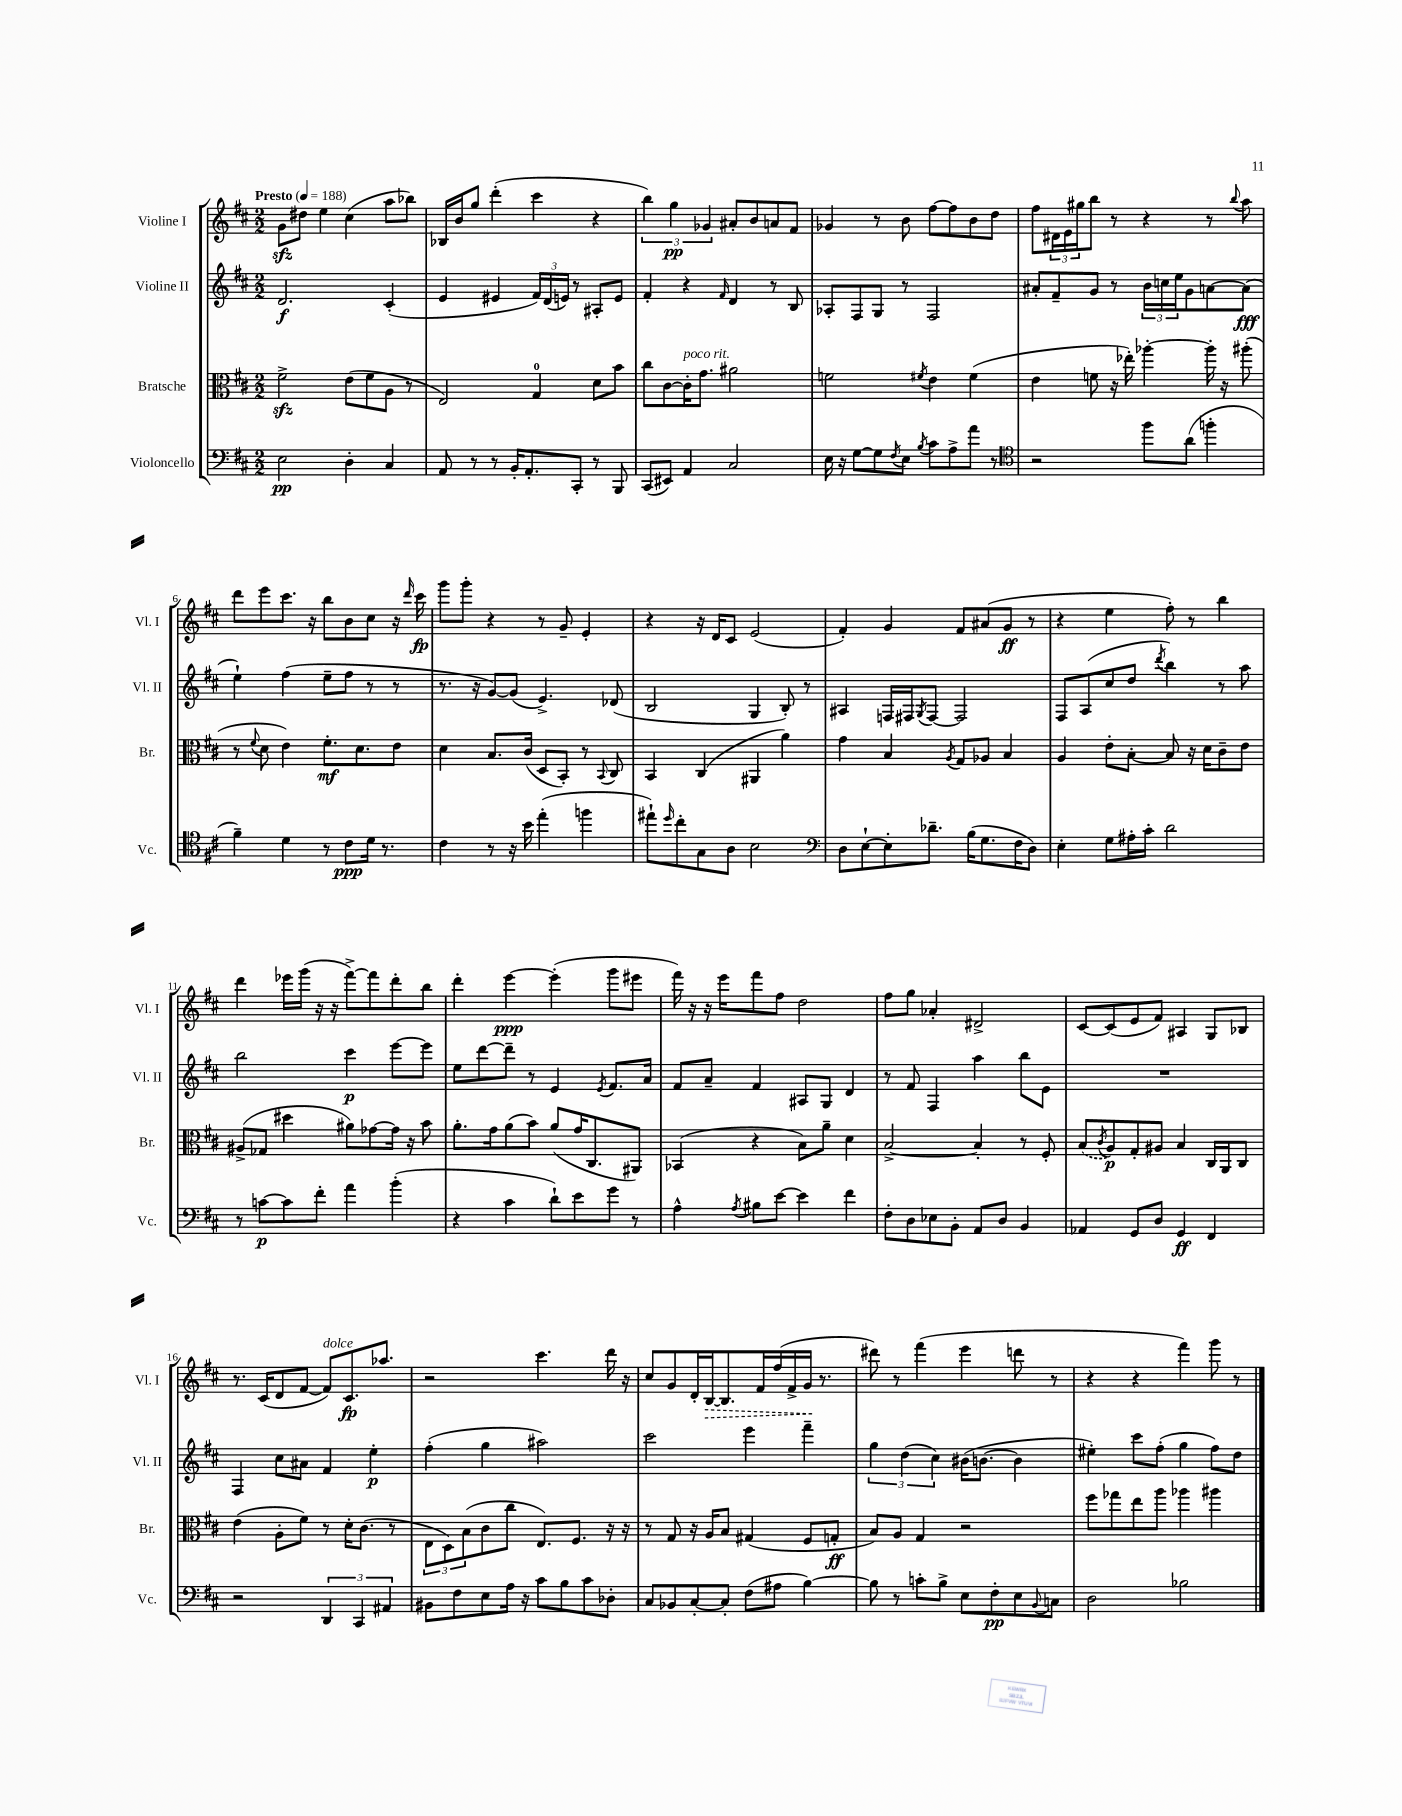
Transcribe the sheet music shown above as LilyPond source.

<<
\new StaffGroup <<
\new Staff = "s0" \with { instrumentName = "Violine I" shortInstrumentName = "Vl. I" } {
    \clef treble \key d \major \numericTimeSignature \time 2/2 \tempo "Presto" 4 = 188
    g'8\sfz dis''8 e''4 cis''4( a''8 bes''8) |
    bes16 b'16 g''8 d'''4-.( cis'''4 r4 |
    \tuplet 3/2 { b''4) g''4\pp ges'4 } ais'8-. b'8 a'8 fis'8 |
    ges'4 r8 b'8 fis''8~ fis''8 b'8 d''8 |
    fis''8 \tuplet 3/2 { dis'16 e'16 gis''16 } b''8 r8 r4 r8 \appoggiatura { b''8 } a''8 |
    d'''8 e'''8 cis'''8. r16 b''8 b'8 cis''8 r16 \grace { d'''16 } cis'''16\fp |
    g'''8 g'''8-. r4 r8 g'8-- e'4-. |
    r4 r16 d'16 cis'8 e'2( |
    fis'4-.) g'4 fis'8 ais'8( g'8\ff r8 |
    r4 e''4 fis''8-.) r8 b''4 |
    d'''4 ees'''16 g'''16( r16 r16 fis'''8~->) fis'''8 d'''8-. b''8 |
    d'''4-. e'''4~\ppp e'''4-.( g'''8 eis'''8 |
    fis'''16) r16 r16 e'''16 fis'''8 fis''8 d''2 |
    fis''8 g''8 aes'4-. dis'2-> |
    cis'8~ cis'8( e'8 fis'8) ais4 g8 bes8 |
    r8. cis'16( d'8 fis'8~ fis'8^\markup { \italic "dolce" }) cis'8.\fp aes''8. |
    r2 cis'''4. d'''16 r16 |
    cis''8 g'8 d'16-. \once \override Hairpin.style = #'dashed-line b16~\> b8. fis'16 fis''16( fis'16-> g'16\! r8. |
    dis'''8) r8 fis'''4( e'''4 d'''8 r8 |
    r4 r4 fis'''4) g'''8 r8 \bar "|." |
}
\new Staff = "s1" \with { instrumentName = "Violine II" shortInstrumentName = "Vl. II" } {
    \clef treble \key d \major \numericTimeSignature \time 2/2
    d'2.\f cis'4-.( |
    e'4 eis'4 \tuplet 3/2 { fis'16) d'16( e'16) } r8 ais8-. e'8 |
    fis'4-. r4 \grace { fis'16 } d'4 r8 b8 |
    aes8-. fis8 g8 r8 fis2 |
    ais'8-. fis'8-- g'8 r8 \tuplet 3/2 { b'16 c''16 e''16 } g'8 a'8~ a'8\fff( |
    e''4-!) fis''4( e''8-- fis''8 r8 r8 |
    r8. r16 g'8~) g'8( e'4.->) des'8( |
    b2 g4 b8-.) r8 |
    ais4 f16 fis16 \acciaccatura { g8 } fis8~ fis2 |
    fis8 a8( cis''8 d''8 \acciaccatura { d'''8 } b''4) r8 a''8 |
    b''2 cis'''4\p e'''8~ e'''8 |
    e''8 d'''8~ d'''8-- r8 e'4 \acciaccatura { e'8 } fis'8. a'16 |
    fis'8 a'8-- fis'4 ais8 g8 d'4 |
    r8 fis'8 fis4 a''4 b''8 e'8 |
    R1 |
    fis4 cis''8 ais'8 fis'4 e''4-.\p |
    fis''4-.( g''4 ais''2) |
    cis'''2 e'''4 fis'''4-- |
    \tuplet 3/2 { g''4 d''4( cis''4) } bis'16( b'8.~ b'4 |
    eis''4-.) cis'''8 fis''8-.( g''4 fis''8) d''8 \bar "|." |
}
\new Staff = "s2" \with { instrumentName = "Bratsche" shortInstrumentName = "Br." } {
    \clef alto \key d \major \numericTimeSignature \time 2/2
    fis'2->\sfz e'8( fis'8 a8 r8 |
    e2) g4-0 d'8 b'8 |
    cis''8 cis'8~ cis'16-.^\markup { \italic "poco rit." } g'8. ais'2 |
    f'2 \acciaccatura { fis'8 } e'4 fis'4( |
    e'4 f'8 r16 ees''16-.) aes''4~-. aes''16-. r16 ais''8-.( |
    r8 \appoggiatura { fis'8 } d'8 e'4) fis'8.-.\mf d'8. e'8 |
    d'4 b8. cis'16( d8 b,8-.) r8 \appoggiatura { b,8 } cis8 |
    b,4 cis4( ais,4 a'4) |
    g'4 b4 \acciaccatura { a8 } g8 aes8 b4 |
    a4 e'8-. b8~-. b8 r16 d'16 cis'8-- e'8 |
    ais8->( ges8 dis''4 ais'8) ges'8~ ges'16 r16 b'8 |
    a'8.-. g'16 a'8( b'8) a'8( g'16 cis8. ais,8) |
    bes,4( r4 b8) a'8-- d'4 |
    b2~-> b4-. r8 fis8-. |
    \once \slurDashed b8( \acciaccatura { cis'8 } a8\p) g8-. ais8 b4 cis16 a,16 cis8 |
    e'4( a8-. fis'8) r8 d'16-. cis'8.( r8 |
    \tuplet 3/2 { e8 d8) b8( } cis'8 cis''8 e8.) fis8. r16 r16 |
    r8 g8 r16 a16 b8 gis4( fis8 g8-.\ff |
    b8) a8 g4 r2 |
    fis''8 ges''8 e''8 a''8 aes''4 ais''4 \bar "|." |
}
\new Staff = "s3" \with { instrumentName = "Violoncello" shortInstrumentName = "Vc." } {
    \clef bass \key d \major \numericTimeSignature \time 2/2
    e2\pp d4-. cis4 |
    a,8 r8 r8 b,16-. a,8.-. cis,8-. r8 b,,8 |
    cis,8( eis,8) a,4 cis2 |
    e16 r16 g8~ g8 \acciaccatura { fis8 } e8 \acciaccatura { b8 } cis'8 a8-> a'8 r8 |
    \clef tenor r2 fis''8 a'8( f''4-. |
    fis'4--) d'4 r8 cis'8\ppp d'16 r8. |
    cis'4 r8 r16 b'16 e''4-.( f''4 |
    eis''8-!) \grace { d''16 } cis''8-. g8 a8 b2 |
    \clef bass d8 e8~-! e8-. des'8.-- b16( g8. fis16 d8) |
    e4-. g8 ais16-. cis'16-. d'2 |
    r8 c'8~\p c'8 fis'8-. a'4 b'4-.( |
    r4 cis'4 d'8-!) e'8 g'8 r8 |
    a4-^ \acciaccatura { a8 } bis8 e'8~ e'4 fis'4 |
    fis8-. d8 ees8 b,8-. a,8 d8 b,4 |
    aes,4 g,8 d8 g,4\ff fis,4 |
    r2 \tuplet 3/2 { d,4 cis,4 ais,4 } |
    bis,8 fis8 e8 a16 r16 cis'8 b8 cis'8 des8-. |
    cis8 bes,8 cis8~-. cis8-. fis8( ais8 b4~) |
    b8 r8 c'8-. b8-> e8 fis8-.\pp e8 \appoggiatura { b,8 } c8 |
    d2 bes2 \bar "|." |
}
>>
>>
